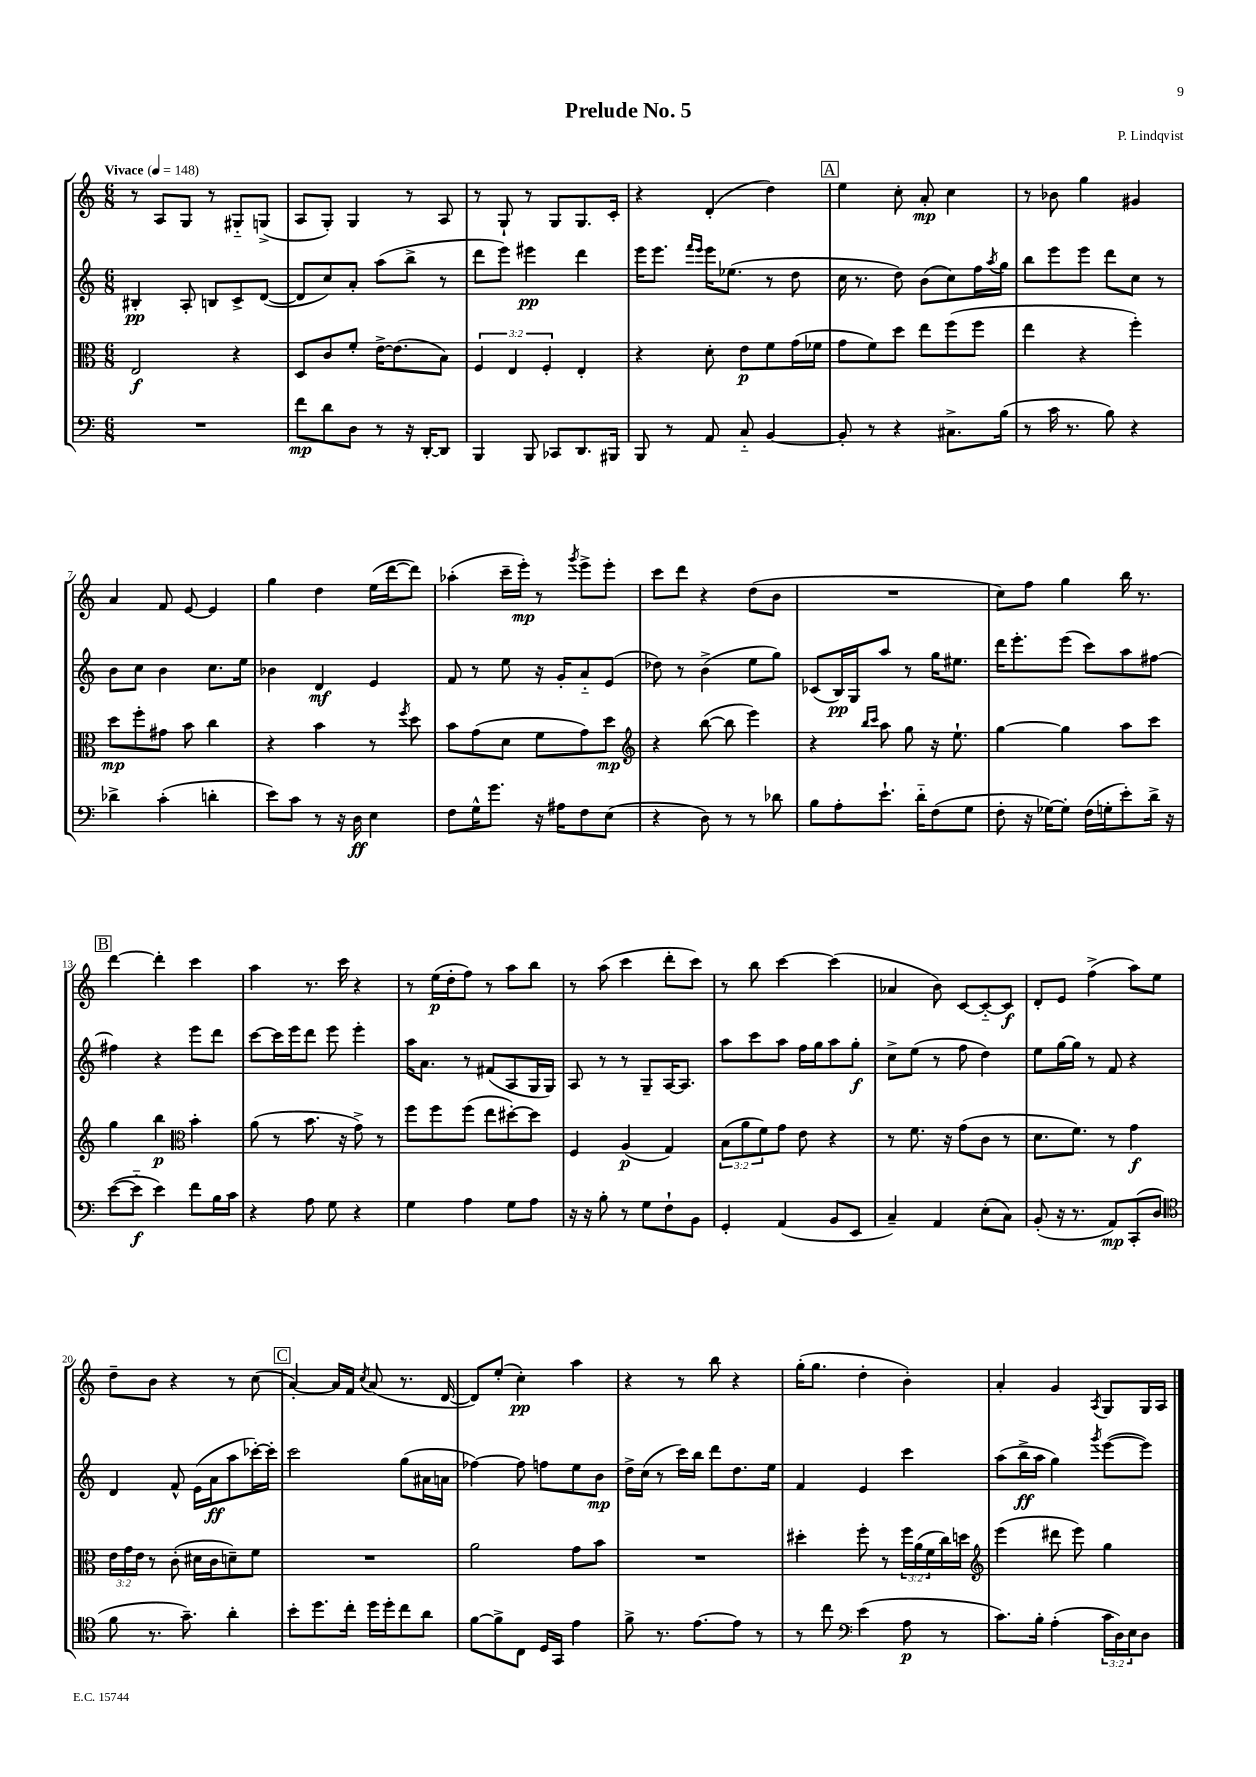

**kern	**kern	**kern	**kern
*staff4	*staff3	*staff2	*staff1
*clefF4	*clefC3	*clefG2	*clefG2
*k[]	*k[]	*k[]	*k[]
*M6/8	*M6/8	*M6/8	*M6/8
*MM148	*MM148	*MM148	*MM148
2.r	2E/	4B#'/	8r
.	.	.	8A/L
.	.	8A'/	8G/J
.	.	8B/L	8r
.	4r	8c^/	8G#'~/L
.	.	([8d/J	(8G^/J
=	=	=	=
8f\L	8D/L	8d/]L	8A/L
8d\	8c/	8cc/)	8G'/J)
8D\J	8f'/J	8a'/J	4G/
8r	[16e^\LK	(8aa\L	.
.	(8.e\]	.	.
16r	.	8bb^\J	8r
[16DD'/LK	.	.	.
8DD/]J	8B\J)	8r	8A/
=	=	=	=
4BBB/	6F/	8ddd\L	8r
.	.	8eee\J)	8G`/
.	6E/	.	.
8BBB/	.	4eee#\	8r
.	6F'/	.	.
8CC-/L	.	.	8G/L
8.DD/	4E'/	4ddd\	8.G/
16BBB#/Jk	.	.	16c'/Jk
=	=	=	=
8BBB/	4r	16eee\LK	4r
.	.	8.eee\J	.
8r	.	.	.
.	.	16qqfff/LL	.
.	.	16qqeee/JJ	.
8AA/	8d'\	16eee\LK	(4d'/
.	.	(8.ee-\J	.
8C'~/	8e\L	.	.
[4BB/	8f\	8r	4dd\)
.	(16g\L	8dd\	.
.	16f-\JJ	.	.
=	=	=	=
8BB'/]	8g\L	16cc\	4ee\
.	.	8.r	.
8r	8f\)	.	.
4r	8dd\J	8dd\)	8cc'\
.	8ee\L	(8b\L	8a'/
8.C#^\L	(8ff\	8cc\)	4cc\
.	8ff\J	16ff\L	.
.	.	8qaa/	.
(16B\Jk	.	16gg\JJ	.
=	=	=	=
8r	4ee\	8bb\L	8r
16c\	.	8eee\	8b-\
8.r	.	.	.
.	4r	8eee\J	4gg\
8B\)	.	8ddd\L	.
4r	4ff'\)	8cc\J	4g#/
.	.	8r	.
=	=	=	=
4d-^\	8dd\L	8b\L	4a/
.	8ff'\	8cc\J	.
(4c'\	8g#\J	4b\	8f/
.	8b\	.	[8e/
4d'\	4cc\	8.cc\L	4e/]
.	.	16ee\Jk	.
=	=	=	=
8e\L)	4r	4b-\	4gg\
8c\J	.	.	.
8r	4b\	4d/	4dd\
16r	.	.	.
16D\	.	.	.
4E\	8r	4e/	(16ee\LL
.	.	.	[16ddd\J
.	8qff/	.	.
.	8dd\	.	8ddd\]J)
=	=	=	=
8F\L	8b\L	8f/	(4aa-'\
16G^^\K	(8g\	8r	.
8.g\J	.	.	.
.	8d\J	8ee\	16ccc~\LL
.	.	.	16eee'\JJ)
16r	8f\L	16r	8r
16A#\LK	.	16g'/LK	.
.	.	.	8qggg/
8F\	8g\)	8a'~/	8eee^\L
(8E\J	8dd\J	(8e/J	8eee'\J
=	=	=	=
*	*clefG2	*	*
4r	4r	8dd-\)	8ccc\L
.	.	8r	8ddd\J
8D\)	([8bb\	(4b^\	4r
8r	8bb\]	.	.
8r	4eee\)	8ee\L	(8dd\L
8d-\	.	8gg\J)	8b\J
=	=	=	=
8B\L	4r	(8c-/L	2.r
8A'\	.	16B/L)	.
.	.	16G/J	.
.	16qqbb/LL	.	.
.	16qqccc/JJ	.	.
8.e`\J	8aa\	8aa/J	.
.	8gg\	8r	.
16d'~\LK	.	.	.
(8F\	16r	16gg\LK	.
.	8.ee`\	8.ee#\J	.
8G\J	.	.	.
=	=	=	=
8F'\	[4gg\	16ddd\LK	8cc\L)
.	.	8.eee'\	.
16r	.	.	8ff\J
[16G-\LK)	.	.	.
8G-'\]J	4gg\]	(8eee\J	4gg\
(16F\LL	.	8ccc\L)	.
16G'\J	.	.	.
8e'\)	8aa\L	8aa\	16bb\
.	.	.	8.r
16d^\Jk	8ccc\J	[8ff#\J	.
16r	.	.	.
=	=	=	=
([8e\L	4gg\	4ff#\]	[4ddd\
8e'~\]J	.	.	.
4e\)	4bb\	4r	4ddd'\]
*	*clefC3	*	*
8f\L	4b'\	8eee\L	4ccc\
16B\L	.	8ddd\J	.
16c\JJ	.	.	.
=	=	=	=
4r	(8a\	[8ccc\L	4aa\
.	8r	16ccc\]L	.
.	.	16eee\J	.
8A\	8.b\	8ddd\J	8.r
8G\	.	8eee\	.
.	16r	.	16ccc\
4r	8g^\)	4eee'\	4r
.	8r	.	.
=	=	=	=
4G\	8ff\L	16aa\LK	8r
.	.	8.a\J	.
.	8ff\	.	(16ee\LL
.	.	.	16dd'\J
4A\	(8ff\J	8r	8ff\J)
.	8ee\L	(8f#/L	8r
8G\L	[8dd#'\)	8A/	8aa\L
8A\J	8dd#\]J	16G/L	8bb\J
.	.	16G/JJ)	.
=	=	=	=
16r	4F/	8A/	8r
16r	.	.	.
8B'\	.	8r	(8aa\
8r	(4A/	8r	4ccc\
8G\L	.	8G~/L	.
8F`\	4G/)	[16A/K	8ddd'\L
.	.	8.A/]J	.
8BB\J	.	.	8ccc\J)
=	=	=	=
4GG'/	(12B\L	8aa\L	8r
.	12a\	.	.
.	.	8ccc\	8bb\
.	12f\)	.	.
(4AA/	8g\J	8aa\J	[4ccc\
.	8e\	16ff\LL	.
.	.	16gg\J	.
8BB/L	4r	8aa\	(4ccc\]
8EE/J	.	8gg'\J	.
=	=	=	=
4C~/)	8r	8cc^\L	4a-/
.	8.f\	(8ee\J	.
4AA/	.	8r	8b\)
.	16r	.	.
.	(8g\L	8ff\	[8c/L
(8E'\L	8c\J	4dd\)	8c'~/_
8C\J)	8r	.	8c/]J
=	=	=	=
(8BB'/	8.d\L	8ee\L	8d'/L
16r	.	[16gg\L	8e/J
8.r	8.f\J)	16gg\]JJ	.
.	.	8r	(4ff^\
8AA/L)	8r	8f/	.
(8CC'/	4g\	4r	8aa\L)
8D/J	.	.	8ee\J
=	=	=	=
*clefC4	*	*	*
8f\	24e\LL	4d/	8dd~\L
.	24g\	.	.
.	24e\JJ	.	.
8.r	8r	.	8b\J
.	(8c'\	8f^^/	4r
8.g~\)	.	.	.
.	16d#\LL	(16e\LL	.
.	16c\J	16a\J	.
4a'\	8d~\)	8aa\	8r
.	8f\J	[16ccc-'\L)	(8cc\
.	.	16ccc-'\]JJ	.
=	=	=	=
8b'\L	2.r	2ccc\	[4a'/)
8.dd\	.	.	.
.	.	.	16a/]LL
16cc'\Jk	.	.	16f/JJ
.	.	.	8qcc/
16dd\LL	.	.	(8a/
16dd'\J	.	.	.
8cc\	.	(8gg\L	8.r
8a\J	.	16a#\L	.
.	.	16a\JJ	[16d/
=	=	=	=
[8f\L	2a\	[4ff-\)	8d/]L)
8f^\]	.	.	(8ee'/J
8C\J	.	8ff-\]	4cc'\)
16D/LL	.	8ff\L	.
16GG/JJ	.	.	.
4e\	8g\L	8ee\	4aa\
.	8b\J	8b\J	.
=	=	=	=
8f^\	2.r	16dd^\LL	4r
.	.	(16cc\JJ	.
8.r	.	8r	.
.	.	16ccc\LL)	8r
[8.e\L	.	16bb\JJ	.
.	.	8ddd\L	8bb\
8e\]J	.	8.dd\	4r
8r	.	.	.
.	.	16ee\Jk	.
=	=	=	=
8r	4dd#'\	4f/	(16gg'\LK
.	.	.	8.gg\J
8cc\	.	.	.
*clefF4	*	*	*
(4e\	8ff'\	4e/	4dd'\
.	8r	.	.
8A\	24ff\LL	4ccc\	4b'\)
.	(24a\	.	.
.	24f\	.	.
8r	16cc\)	.	.
.	16dd\JJ	.	.
=	=	=	=
*	*clefG2	*	*
8.c\L)	(4eee\	(8aa\L	4a'/
.	.	16bb^\L	.
16B'\Jk	.	16aa\JJ	.
(4A'\	8ddd#\	4gg\)	4g/
.	8eee\)	.	.
.	.	8qggg/	8qA/
24c\LL	4gg\	([8eee\L	8G/L
24D\)	.	.	.
24E\J	.	.	.
8D\J	.	8eee\]J)	16G/L
.	.	.	16A/JJ
==	==	==	==
*-	*-	*-	*-
